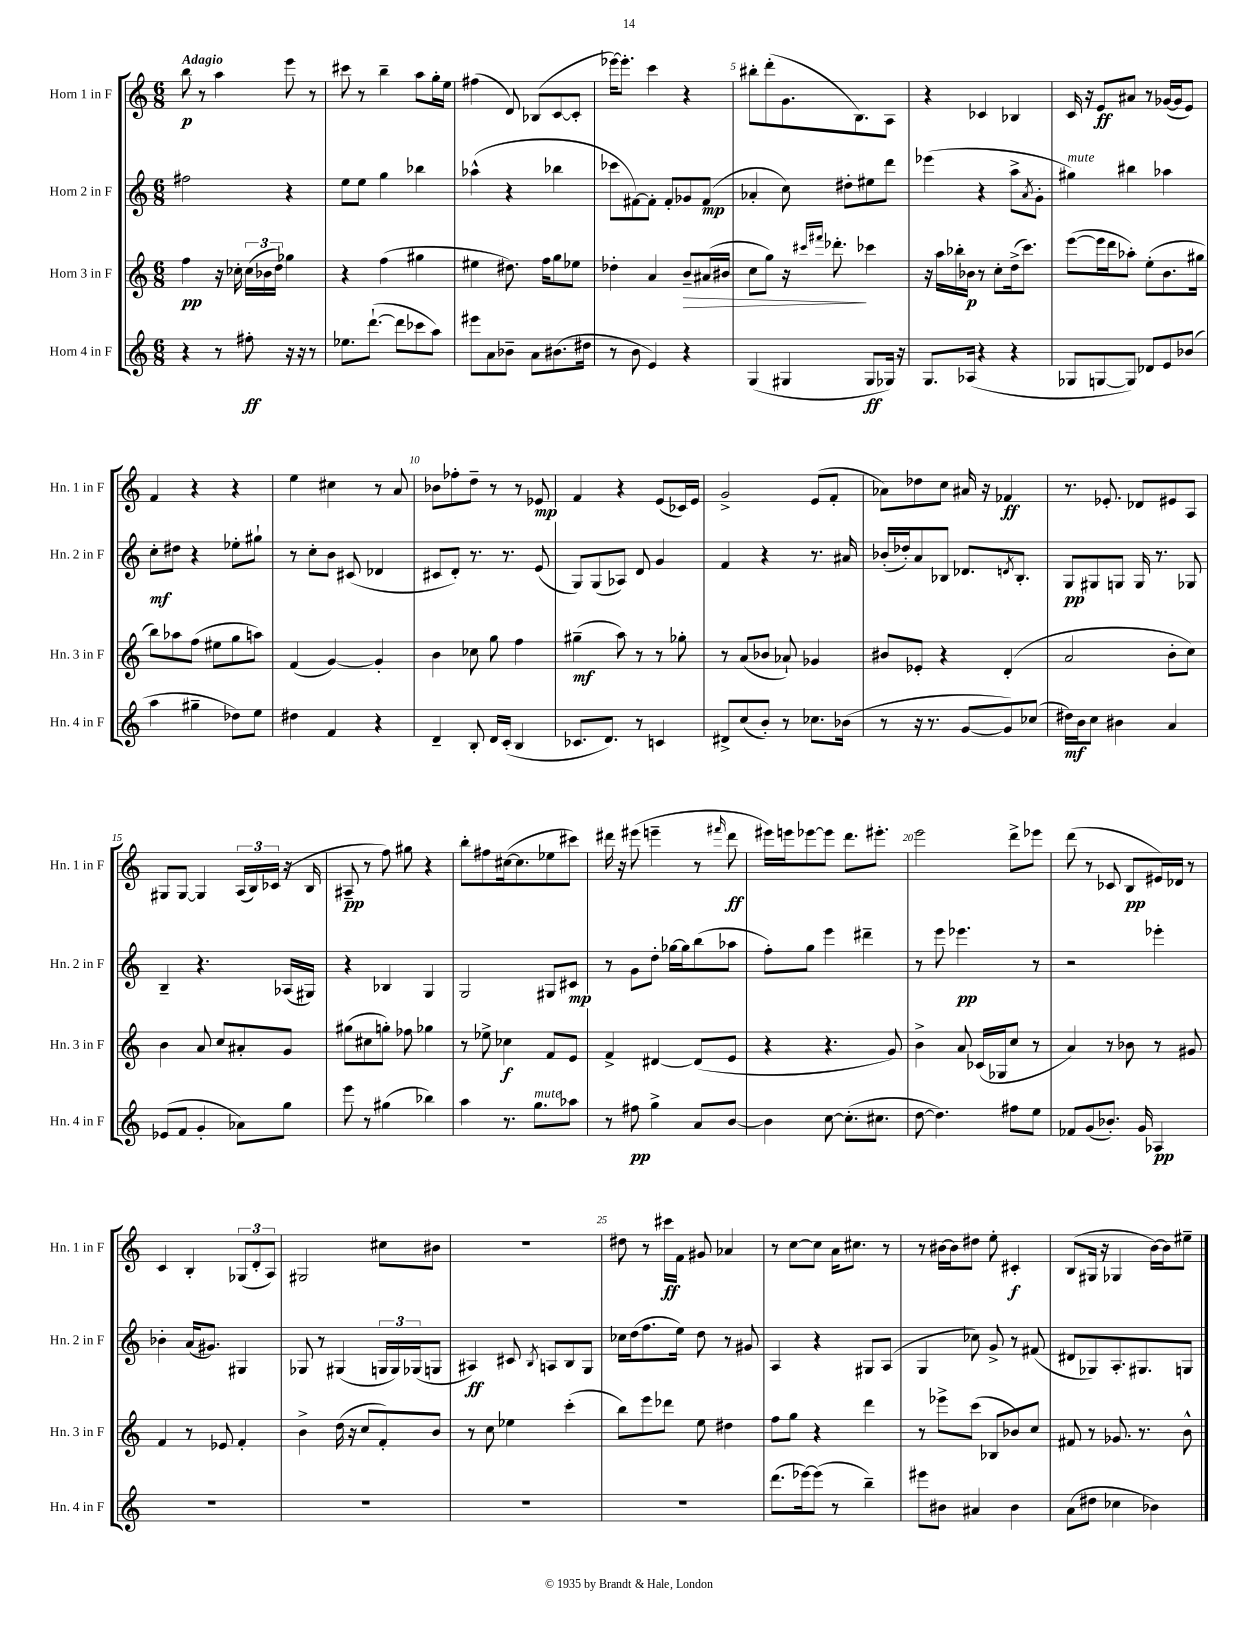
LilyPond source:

<<
\new StaffGroup <<
\new Staff = "s0" \with { instrumentName = "Horn 1 in F" shortInstrumentName = "Hn. 1 in F" } {
    \clef treble \key c \major \numericTimeSignature \time 6/8 \tempo "Adagio"
    b''8\p r8 a''4 e'''8 r8 |
    cis'''8 r8 b''4-- a''8 g''16-. e''16 |
    fis''4( d'8) bes8( c'8~ c'8-. |
    ees'''16~) ees'''8.-. c'''4 r4 |
    bis''8-. d'''8-.( g'8. b8.) a8 |
    r4 ces'4 bes4 |
    c'16 r16 e'8\ff ais'8 r8 ges'16~( ges'16 e'8) |
    f'4 r4 r4 |
    e''4 cis''4 r8 a'8 |
    bes'8 fes''8-. d''8-- r8 r8 ees'8\mp |
    f'4 r4 e'8( ces'16) e'16 |
    g'2-> e'8( f'8-. |
    aes'8) des''8 c''8 ais'16 r16 fes'4\ff |
    r8. ees'8.-. des'8 eis'8 a8 |
    gis8 gis8~ gis4 \tuplet 3/2 { a16( b16) ces'16( } r16 b16 |
    ais8--\pp r8 f''8) gis''8 r4 |
    b''8-. fis''8 cis''16~( cis''8. ees''8 cis'''8) |
    dis'''16 r16 eis'''8( e'''4-- r8 \grace { fis'''16 } dis'''8\ff |
    eis'''16) e'''16 ees'''8~ ees'''8 d'''8. eis'''8.-. |
    e'''2 d'''8-> ees'''8 |
    d'''8( r8 ces'8 b8\pp eis'16) des'16 r8 |
    c'4 b4-. \tuplet 3/2 { ges8( d'8-. a8) } |
    gis2 cis''8 bis'8 |
    R2. |
    dis''8 r8 cis'''16\ff f'16 gis'8 aes'4 |
    r8 c''8~ c''8 a'16 cis''8. r8 |
    r8 bis'16~ bis'16 dis''8 e''8-. cis'4-.\f |
    b8( gis16 r16 ges4 b'16~) b'16 eis''8-- \bar "|." |
}
\new Staff = "s1" \with { instrumentName = "Horn 2 in F" shortInstrumentName = "Hn. 2 in F" } {
    \clef treble \key c \major \numericTimeSignature \time 6/8
    fis''2 r4 |
    e''8 e''8 g''4 bes''4 |
    aes''4-^( r4 bes''4 |
    ces'''8 fis'8~) fis'8-. fis'8-. ges'8 fis'8\mp( |
    aes'4-. c''8) dis''8-. eis''8 d'''8 |
    ees'''4( r4 a''8-> \acciaccatura { a'8 } g'8-. |
    gis''4^\markup { \italic "mute" }) bis''4 aes''4 |
    c''8-.\mf dis''8 r4 ees''8-. gis''8-! |
    r8 c''8-. b'8 cis'8( des'4 |
    cis'8 d'8-.) r8. r8. e'8( |
    g8) g8( aes8) d'8 g'4 |
    f'4 r4 r8. ais'16 |
    bes'16-.( des''16-.) a'8 bes8 des'8. \acciaccatura { d'8 } bes8.-. |
    g8\pp gis8 g8 g16 r8. ges8 |
    b4-- r4. aes16( gis16) |
    r4 bes4 g4 |
    g2 gis8 cis'8\mp |
    r8 g'8 d''8-. ges''16~ ges''16 b''8( aes''8 |
    f''8-.) g''8 e'''4 dis'''4-- |
    r8 e'''8 ees'''4.\pp r8 |
    r2 ees'''4-. |
    bes'4-. a'16( gis'8.) gis4 |
    ges8 r8 gis4( \tuplet 3/2 { g16 g16) ges16( } g8 |
    ais4\ff) cis'8 \acciaccatura { b8 } a8 b8 g8 |
    ces''16 d''16( f''8. e''16) d''8 r8 gis'8 |
    a4 r4 gis8 a8( |
    g4 ces''8) g'8-> r8 fis'8( |
    dis'8 ges8) a8.-. gis8. g8 \bar "|." |
}
\new Staff = "s2" \with { instrumentName = "Horn 3 in F" shortInstrumentName = "Hn. 3 in F" } {
    \clef treble \key c \major \numericTimeSignature \time 6/8
    f''4\pp r16 ces''16-. \tuplet 3/2 { ces''16( bes'16 d''16) } ges''4 |
    r4 f''4( gis''4 |
    eis''4 dis''8.) f''16 g''8 ees''8 |
    des''4-. a'4 b'8--\> ais'16( bis'16 |
    c''8 g''8) r16 \grace { cis'''16 fis'''16 } des'''8.-.\! ces'''4 |
    r16 a''16 bes''16-. bes'16\p r8 c''8-. d''16->( c'''8.) |
    e'''8~( e'''16 d'''16 aes''8-.) e''8-.( b'8. gis''16 |
    b''8) aes''8 f''8( eis''8 g''8 a''8) |
    f'4( g'4~) g'4-. |
    b'4 ces''8 g''8 f''4 |
    gis''4--\mf( a''8) r8 r8 ges''8-. |
    r8 a'8( bes'8 aes'8-!) ges'4 |
    bis'8 ees'8-. r4 d'4-.( |
    a'2 b'8-. c''8) |
    b'4 a'8 c''8 ais'8-. g'8 |
    gis''8( cis''8 g''8-.) fes''8 ges''4 |
    r8 ees''8-> ces''4\f f'8 e'8 |
    f'4-> dis'4~ dis'8( e'8 |
    r4 r4. g'8) |
    b'4-> a'8 ces'16( ges16 c''8 r8 |
    a'4) r8 bes'8 r8 gis'8 |
    f'4 r8 ees'8 f'4-. |
    b'4-> d''16( r16 c''8 f'8-.) b'8 |
    r8 c''8 ees''4 c'''4-.( |
    b''8) e'''8 des'''8 e''8 dis''4 |
    f''8 g''8 r4 d'''4 |
    r8 ees'''8-> c'''8( bes8 bes'8) c''8 |
    fis'8 r8 ges'8. r8. b'8-^ \bar "|." |
}
\new Staff = "s3" \with { instrumentName = "Horn 4 in F" shortInstrumentName = "Hn. 4 in F" } {
    \clef treble \key c \major \numericTimeSignature \time 6/8
    r4 r8 fis''8-.\ff r16 r16 r8 |
    ees''8. d'''8.~-!( d'''8 ces'''8 a''8) |
    eis'''8 a'8 bes'8-- a'8 bis'8.( dis''16 |
    r8 b'8 e'4) r4 |
    g4( gis4 gis8\ff ges16) r16 |
    g8. aes16( r4 r4 |
    ges8 g8~ g8) des'8 e'8 bes'8( |
    a''4 gis''4-- des''8) e''8 |
    dis''4 f'4 r4 |
    d'4-- b8-. d'16 c'16-.( b4 |
    ces'8. d'8.) r8 c'4 |
    dis'8-> c''8( b'8-.) r8 ces''8. bes'16( |
    r8 r16 r8. g'8~ g'8) ces''8( |
    dis''16\mf) b'16 c''8 bis'4 a'4 |
    ees'8( f'8 g'4-. aes'8) g''8 |
    e'''8 r8 gis''4( bes''4) |
    a''4 r8. g''8.^\markup { \italic "mute" } aes''8 |
    r8 fis''8\pp g''4-> a'8 b'8~ |
    b'4 c''8~ c''8.-.( cis''8. |
    d''8~ d''4.) fis''8 e''8 |
    fes'8 g'8( bes'8.-.) g'16 aes4\pp |
    R2. |
    R2. |
    R2. |
    R2. |
    d'''8.( ees'''16~) ees'''8( r8 b''4--) |
    eis'''8 bis'8 ais'4 bis'4 |
    a'8( dis''8 ces''4 bes'4) \bar "|." |
}
>>
>>
\layout { \context { \Score \override BarNumber.break-visibility = ##(#f #t #t) barNumberVisibility = #(every-nth-bar-number-visible 5) } }
